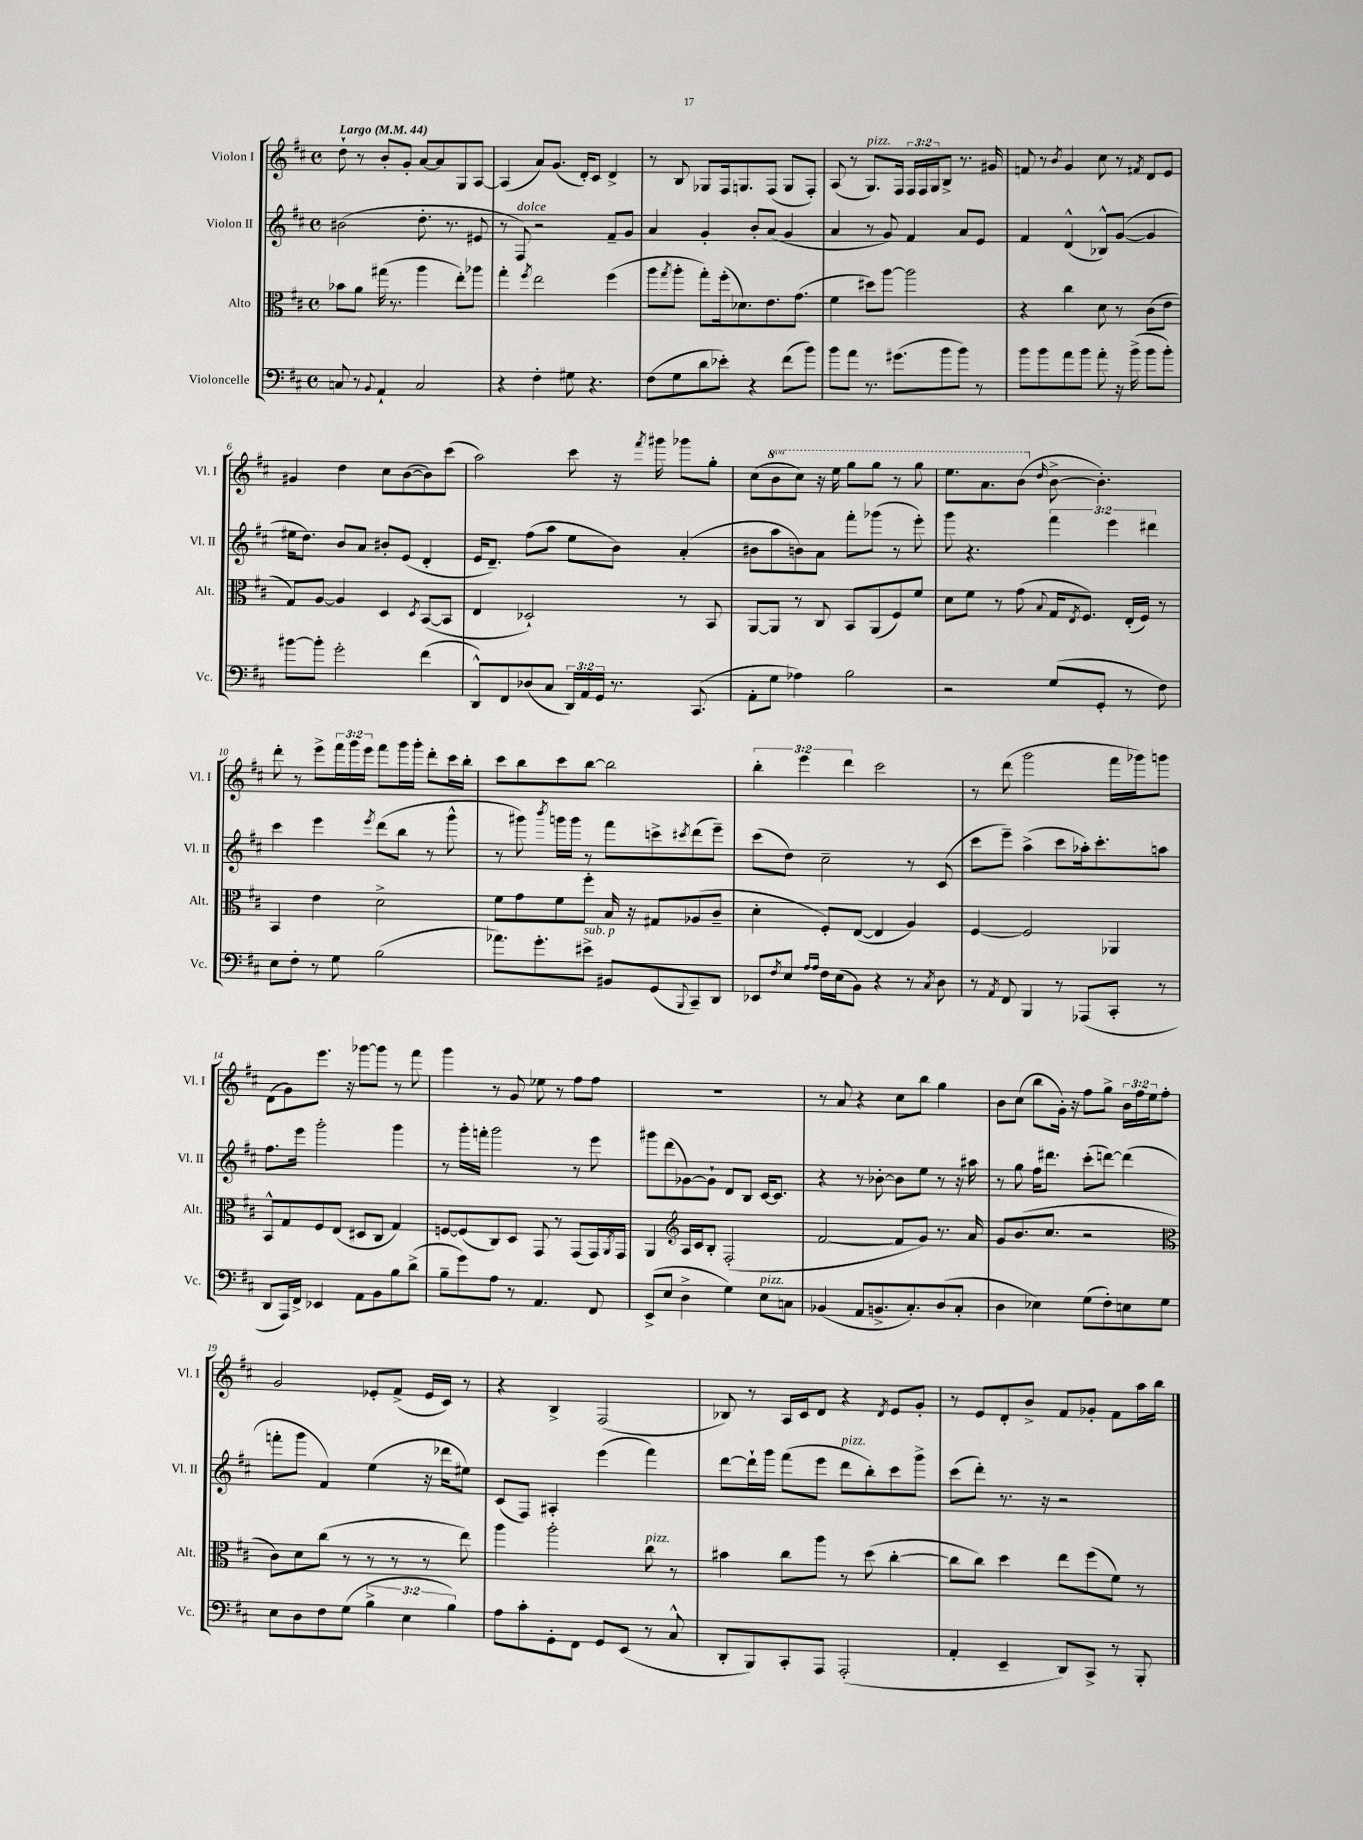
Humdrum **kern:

**kern	**kern	**kern	**kern
*part4	*part3	*part2	*part1
*staff4	*staff3	*staff2	*staff1
*I"Violoncelle	*I"Alto	*I"Violon II	*I"Violon I
*I'Vc.	*I'Alt.	*I'Vl. II	*I'Vl. I
*clefF4	*clefC3	*clefG2	*clefG2
*k[f#c#]	*k[f#c#]	*k[f#c#]	*k[f#c#]
*M4/4	*M4/4	*M4/4	*M4/4
*met(c)	*met(c)	*met(c)	*met(c)
*MM44	*MM44	*MM44	*MM44
=1	=1	=1	=1
!	!	!	!LO:TX:a:B:t=Largo
8Cn/	8b-X\L	(2b#X\	8dd`\
8r	8a\J	.	8r
8qqBB/	.	.	.
4AA`/	(16gg#X\	.	8b'/L
.	8.r	.	.
.	.	.	8g'/J
2C/	4aa\	8.dd'\	[8a/L
.	.	.	8a/]
.	.	8.r	.
.	8ee'\L)	.	8G/
.	8aa-X\J	8e#X/	[8A/J
=2	=2	=2	=2
4r	4gg'\	8r	(4A/]
!	!	!LO:TX:a:i:t=dolce	!
.	.	8F#/)	.
.	8qff#/	.	.
4F#'\	2ee\	2r	8a/L)
.	.	.	(8.g/J
8G#X\	.	.	.
.	.	.	16d'/KL)
4.r	.	.	8c#/J
.	(4ff#\	8f#~/L	4d^/
.	.	8g/J	.
=3	=3	=3	=3
(8F#\L	8aa\L	4a/	8r
.	8qgg/	.	.
8G\	8aa'\J	.	8B/
8d\	8gg'\L)	4g'/	8G-X/L
8e-X'\J)	(16ff#'\k	.	16F#/k
.	8.d-X\)	.	8.Gn/
4r	.	8b'/L	.
.	8.e\	(8a/J	(8F#/J
(8f#\L	.	4g/	8G/L
.	(8.g\J	.	.
8b\J)	.	.	8F#'/J)
=4	=4	=4	=4
8b\L	4f#\	4a/	(8A/
8a\J	.	.	8r
!	!	!	!LO:TX:a:i:t=pizz.
8.r	8dd#X\L)	8r	8.G/L)
.	[8aa\J	8g/)	.
(8.g#X\L	.	.	16F#/Jk
.	2aa\]	4f#/	24F#/LL
.	.	.	24F#/
.	.	.	24G/J
8b\	.	.	8B^/J
8b\J)	.	8a/L	8.r
8r	.	8e/J	.
.	.	.	16g#X/
=5	=5	=5	=5
8b\L	4r	4f#/	8fn/
8b\	.	.	8r
.	.	.	8qb/
8a\	4cc#\	(4d^^/	4g/
8b\J	.	.	.
8a'\	8d\	8B-X^^/L)	8cc#\
16r	8r	([8g/J	8r
(16b^\	.	.	.
.	.	.	8qf#X/
8b\L	(8c#\L	4g/]	8d/L
8b'\J)	8e\J	.	8e/J
!!LO:LB:g=z
=6	=6	=6	=6
[8b#X\L	8G/L)	16ee#X\KL	4g#X/
.	.	8.dd\J)	.
8b#'\J]	[8A/J	.	.
2g'\	4A/]	8b/L	4dd\
.	.	8a/J	.
.	4D/	8b#X'/L	8cc#\L
.	.	(8e/J	([8b\
.	8qD/	.	.
(4f#\	([8BB/L	4d'/	8b\])
.	8BB/J]	.	(8ccc#\J
=7	=7	=7	=7
8DD^^/L)	4E/	16e/KL	2aa\)
.	.	8.d~/J)	.
8FF#/	.	.	.
(8D-X/	2D-X`/)	(8ff#\L	.
8C#/J	.	8aa\J	.
24DD/LL)	.	8ee\L	8ccc#\
24AA/	.	.	.
24GG/JJ	.	.	.
8.r	.	8b\J)	16r
.	.	.	8qfff#/
.	.	.	16ggg#X\
.	8r	(4a'/	8ggg-X\L
(8.CC#/	.	.	.
.	8BB/	.	8gg'\J
=8	=8	=8	=8
8AA'\L	[8AA/L	8b#X\L	(8cc#\L
*	*	*	*8va
8G\J	8AA/J]	8aa\	8bb\
4A-X\)	8r	8bn\)	8ccc#\J)
.	8C#/	8a\J	16r
.	.	.	16eee\
2B\	8BB/L	8fff#'\L	8ggg\L
.	(8AA/	(8ggg-X\J	8ggg\J
.	8F#/)	8r	8r
.	8f#/J	8eee'\)	8ggg\
=9	=9	=9	=9
2r	8d\L	8ggg\	8.eee\L
.	8f#\J	4.r	.
.	.	.	8.aa\
.	8r	.	.
.	(8g\	.	(8bb\J
*	*	*	*X8va
.	8qqB/	.	16qqdd/
(8G/L	16G/KL	6fff#\	[8b^\
.	8qE/	.	.
.	8.F#/J)	.	.
8GG'/J	.	.	4.b'\])
.	.	6eee\	.
8r	(16E'/LL	.	.
.	16F#/JJ)	.	.
.	.	6ddd#X\	.
8F#\)	8r	.	.
!!LO:LB:g=z
=10	=10	=10	=10
8E\L	4BB/	4ccc#\	8ddd'\
8F#'\J	.	.	8r
8r	4e\	4eee\	8eee^\L
8G\	.	.	24fff#\L
.	.	.	24ggg\
.	.	.	24eee\JJ
.	.	8qeee/	.
(2B\	2d^\	(8ddd\L	8fff#\L
.	.	8bb\J	16ggg\L
.	.	.	16ggg'\JJ
.	.	8r	8ddd'\L
.	.	8ggg^^\	16ccc#\L
.	.	.	16bb'\JJ
=11	=11	=11	=11
8.a-X\L)	8f#\L	8r	8ccc#\L
.	8g\	8ggg#X\)	8bb\
8.g'\	.	.	.
.	.	8qbbb/	.
.	8f#\	16gggn\LL	8ccc#\
.	.	16ggg\JJ	.
!LO:TX:a:i:t=sub. p	!	!	!
8e#X^\J	8ff#'\J	8r	[8bb\J
8BB#X/L	16B/	8fff#\L	2bb\]
.	16r	.	.
(8GG/	8G#X/L	8cccn^\	.
8qqBBB/	.	8qccc#X/	.
8CC#~/)	(8A-X/	(8ddd\	.
8DD/J	8c#~/J	8eee~\J)	.
=12	=12	=12	=12
8EE-X/L	4d'\	(8ccc#\L	6bb'\
8qF#/	.	.	.
8E/J	.	8dd\J)	.
.	.	.	6eee\
16qqA/LL	.	.	.
16qqA/JJ	.	.	.
16F#\LL	8F#'/L)	2cc#~\	.
(16E\J	.	.	.
.	.	.	6ddd\
8BB\J)	([8E/J	.	.
4r	4E/]	.	2ccc#\
8r	4A/)	8r	.
8qC#/	.	.	.
8D\	.	(8c#/	.
=13	=13	=13	=13
8r	[4F#/	8ccc#\L	8r
8qAA/	.	.	.
8FF#/	.	8eee~\J)	(8ddd\
4BBB/	2F#/]	(4aa^\	2ggg\
8r	.	8ccc#\L	.
(8AAA-X/L	.	16aa-X'\k)	.
.	.	8.ccc#'\	.
8CC#'/J	4AA-X/	.	16fff#\LL
.	.	.	16ggg-X\J)
8r	.	8aan\J	8gggn\J
!!LO:LB:g=z
=14	=14	=14	=14
8DD/L	8BB^^/L	8.ff#\L	(8d\L
16AAA/L)	8G/	.	8g\)
16FF#^/JJ	.	16eee\Jk	.
4EE-X/	8F#/	2ggg'\	8.eee\J
.	(8E/J	.	.
.	.	.	16r
8AA\L	8D#X/L	.	[8ggg-X\L
8BB\	8C#/J	.	8ggg-\J]
8B\	4G/)	4ggg\	8r
(8d^\J	.	.	8fff#\
=15	=15	=15	=15
8B~\L	[8Fn/L	8r	4ggg\
8g\)	(8F/]	16ggg'\LL	.
.	.	16fffn'\JJ	.
8A\J	8C#/)	2ggg\	8r
8r	8D/J	.	8g/
4.AA/	8GG/	.	8ee-X\
.	8r	.	8r
.	(8GG/L	8r	8ff#\L
8FF#/	16GG/L)	8eee\	8ff#\J
.	8qAA/	.	.
.	16GG/JJ	.	.
=16	=16	=16	=16
(8EE^/L	4AA/	8ggg#X\L	1r
8E/J	.	(8ddd\	.
*	*clefG2	*	*
4D^\	16A/LL	[8g-X\)	.
.	16c#/J	.	.
.	8B'/J	8g-`\J]	.
4G\)	(2F#'/	8d/L	.
.	.	8B/J	.
!LO:TX:a:i:t=pizz.	!	!	!
8E\L	.	[16c#/KL	.
.	.	8.c#/J]	.
8Cn\J	.	.	.
=17	=17	=17	=17
(4BB-X/	[2f#/	4r	8r
.	.	.	8a/
8AA/L	.	8r	4r
8.BBn^/	.	[8b-X'\	.
.	8f#/L]	8b-\L]	8cc#\L
8.C#'/)	.	.	.
.	8g/J)	8ee\J	8bb\J
(8D/	8.r	8r	4gg\
8C#'/J	.	16r	.
.	16a/	16aa#X\	.
=18	=18	=18	=18
4D\	8g/L	8r	8b\L
.	(8.b/	8gg\	(8cc#\J
4E-X\)	.	16ff#\KL	8bb\L
.	8.cc#/J	8.ddd#X\J	.
.	.	.	16g'\Jk)
.	.	.	16r
(8G\L	2r	(8ccc#'\L	8ff#\L
8F#'\)	.	[8dddn\J)	8gg^\J
8En\	.	(4ddd\]	24b\LL
.	.	.	24ff#\
.	.	.	24ee\J
8G\J	.	.	8ff#'\J
!!LO:LB:g=z
=19	=19	=19	=19
*	*clefC3	*	*
8E\L	8c#\L)	8fffn'\L	2g/
8D\	8d\	8ggg\J	.
8F#\	(8cc#\J	4f#/)	.
(8G\J	8r	.	.
6B^\	8r	(4ee\	8e-X'/L
.	8r	.	(8f#^/J
6E\	.	.	.
.	8r	16r	16e-/LL
.	.	16ddd-X\KL	16c#/JJ)
6B\)	.	.	.
.	8ee\)	8ee#X\J)	8r
=20	=20	=20	=20
8A\L	4aa\	(8c#/L	4r
8c#'\	.	8F#/J)	.
8GG'\	2aa'\	4A#X'/	4B^/
8FF#\J	.	.	.
8GG/L	.	(4eee\	(2F#/
(8EE/J	.	.	.
!	!LO:TX:a:i:t=pizz.	!	!
8r	8cc#\	4fff#\)	.
8C#^^/	8r	.	.
=21	=21	=21	=21
8DD'/L	4b#X\	[8ddd\L	8B-X/)
8BBB/)	.	16ddd`\L]	8r
.	.	16ggg\JJ	.
8CC#'/	8cc#\L	(8fff#\L	16A/LL
.	.	.	16c#/J
8AAA/J	8aa\J	8eee\J	8d/J
!	!	!LO:TX:a:i:t=pizz.	!
(2AAA'/	8r	8ddd\L	4r
.	(8dd\	8bb'\)	.
.	.	.	8qd/
.	[4cc#'\	8ccc#\	8e/L
.	.	8ggg^\J	8g'/J
=22	=22	=22	=22
4AA'/	8cc#\L]	(8ccc#\L	8r
.	8cc#\J)	8ddd'\J)	8e/L
4EE~/	4dd\	8.r	8d'/
.	.	.	8b^/J
.	.	16r	.
8DD/L)	8ee\L	2r	8f#/L
8CC#^/J	(8ff#\	.	8g-X'/J
8r	8f#\J)	.	8f#\L
8BBB'/	8r	.	16aa\L
.	.	.	16bb\JJ
==	==	==	==
*-	*-	*-	*-
